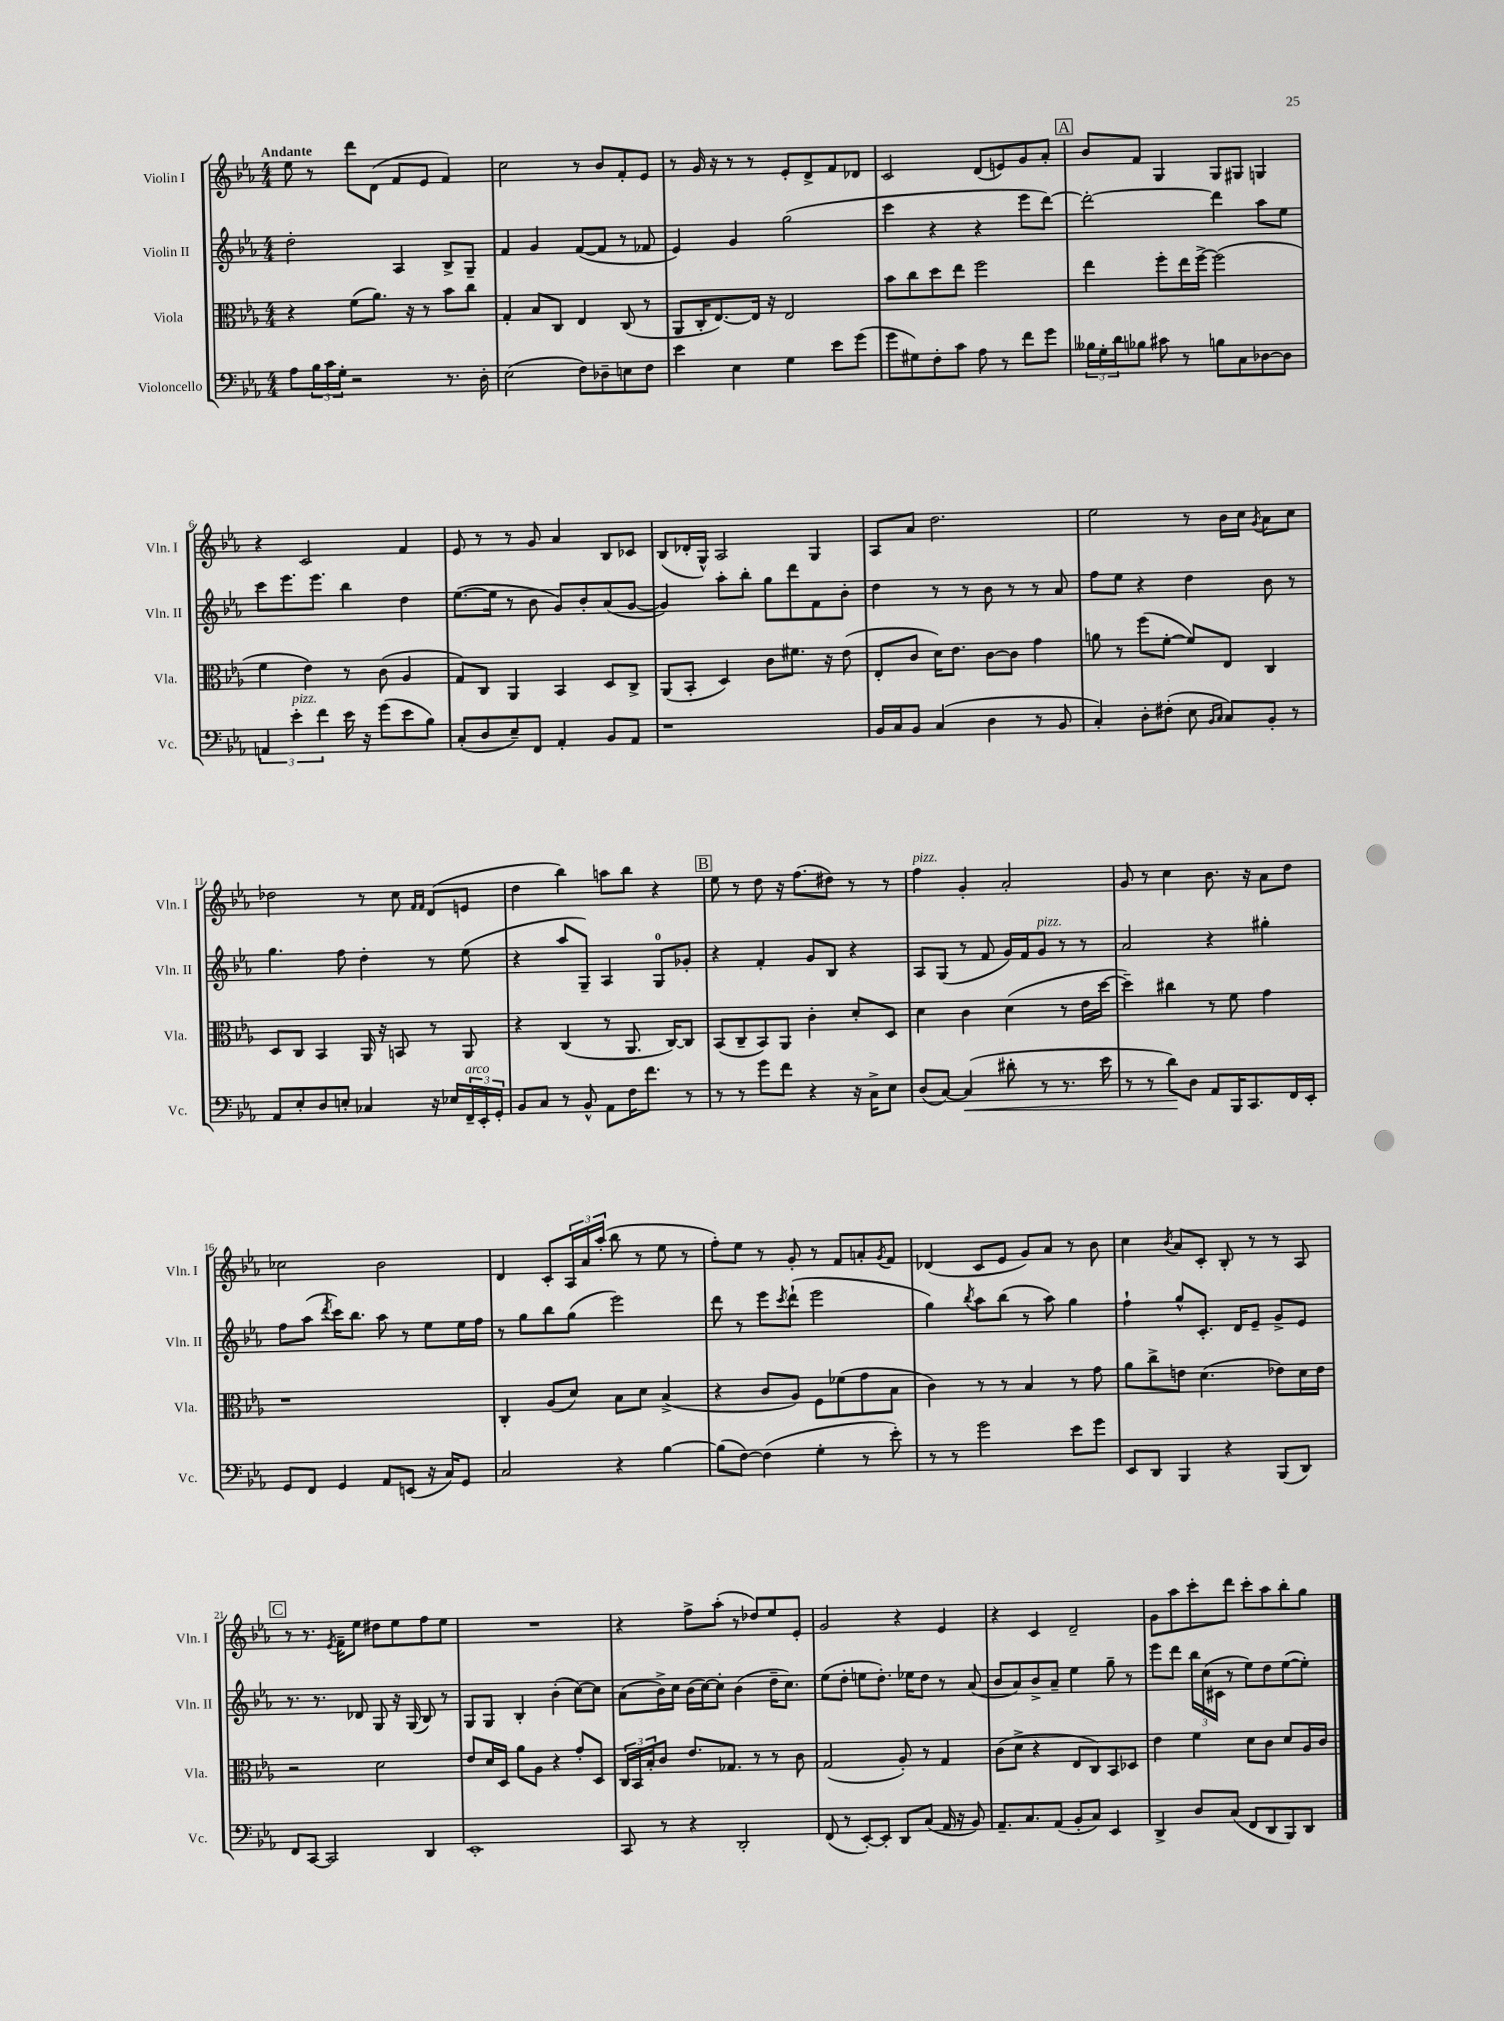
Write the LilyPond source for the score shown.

<<
\new StaffGroup <<
\new Staff = "s0" \with { instrumentName = "Violin I" shortInstrumentName = "Vln. I" } {
    \clef treble \key ees \major \numericTimeSignature \time 4/4 \tempo "Andante"
    ees''8 r8 d'''8 d'8( f'8 ees'8 f'4) |
    c''2 r8 bes'8 f'8-. ees'8 |
    r8 g'16 r16 r8 r8 ees'8-. d'8-> f'8 des'8 |
    c'2 d'8( e'8) g'8 aes'8-. |
    \mark \markup { \box "A" } bes'8 f'8 g4 g8 gis8 g4 |
    r4 c'2 f'4 |
    ees'8 r8 r8 g'8 aes'4 bes8 ces'8 |
    bes8( des'16-. g16-^) aes2 g4 |
    aes8 aes'8 d''2. |
    ees''2 r8 bes'16 c''16 \acciaccatura { g'8 } aes'8 c''8 |
    des''2 r8 c''8 \grace { f'16 f'16 } d'8( e'8 |
    d''4 bes''4) a''8 bes''8 r4 |
    \mark \markup { \box "B" } ees''8 r8 d''8 r16 f''8.( dis''8) r8 r8 |
    f''4^\markup { \italic "pizz." } g'4-. aes'2-. |
    g'8 r8 c''4 bes'8. r16 aes'8 d''8 |
    ces''2 bes'2 |
    d'4 c'8-. \tuplet 3/2 { aes16 aes'16 aes''16-.( } bes''8 r8 ees''8 r8 |
    f''8-.) ees''8 r8 g'8-. r8 f'8 a'8-. \acciaccatura { g'8 } f'8 |
    des'4( c'8 ees'8 g'8) aes'8 r8 bes'8 |
    c''4 \acciaccatura { bes'8 } aes'8 c'8-. bes8-. r8 r8 aes8 |
    \mark \markup { \box "C" } r8 r8. \acciaccatura { ees'8 } f'16-- ees''8 dis''8 ees''8 f''8 ees''8 |
    R1 |
    r4 f''8-> aes''8-.( r8 des''8) ees''8 ees'8-. |
    g'2 r4 ees'4 |
    r4 c'4 d'2-- |
    g'8 aes''8 c'''8-. d'''8 c'''8-. aes''8 bes''8-. g''8 \bar "|." |
}
\new Staff = "s1" \with { instrumentName = "Violin II" shortInstrumentName = "Vln. II" } {
    \clef treble \key ees \major \numericTimeSignature \time 4/4
    d''2-. aes4 bes8-> g8-- |
    f'4 g'4 f'8~( f'8 r8 fes'8 |
    ees'4) g'4 g''2( |
    c'''4 r4 r4 ees'''8 d'''8~) |
    \mark \markup { \box "A" } d'''2~-. d'''4 aes''8 ees''8 |
    c'''8 ees'''8. ees'''8. bes''4 d''4 |
    ees''8.~( ees''16 r8 bes'8 g'8) bes'8-. aes'8( g'8~ |
    g'4) aes''8-. bes''8-. g''8 d'''8 f'8 bes'8-. |
    d''4 r8 r8 bes'8 r8 r8 aes'8 |
    f''8 ees''8 r4 d''4 bes'8 r8 |
    g''4. f''8 d''4-. r8 ees''8( |
    r4 aes''8 g8--) aes4 g8-0 ges'8-. |
    \mark \markup { \box "B" } r4 f'4-. g'8 bes8 r4 |
    aes8 g8( r8 f'8 g'16) f'16 g'8^\markup { \italic "pizz." } r8 r8 |
    aes'2 r4 gis''4-. |
    f''8 aes''8( \acciaccatura { d'''8 } c'''16) bes''8. aes''8 r8 ees''8 ees''16 f''16 |
    r8 g''8 bes''8 g''8( ees'''2) |
    d'''8 r8 ees'''8 \acciaccatura { c'''8 } d'''8-!( ees'''2 |
    g''4) \acciaccatura { bes''8 } aes''8 bes''8( r8 aes''8) g''4 |
    f''4-! g''8-^ c'8.-. d'16 ees'8-- g'8-> ees'8 |
    \mark \markup { \box "C" } r8. r8. des'8 g8 r16 g16( bes8) r8 |
    g8 g8 bes4-. bes'4-.( c''8~) c''8 |
    aes'8( bes'16->) c''16 bes'16( c''16~) c''8-. bes'4( d''16-- c''8.) |
    ees''8( d''8-. e''8 d''8.-.) ees''16 d''8 r8 aes'8( |
    bes'8 aes'8) bes'8-> aes'8-- ees''4 g''8-- r8 |
    ees'''8 d'''8 \tuplet 3/2 { bes''16 c''16( cis'16 } r8 ees''8) d''8 ees''8~( ees''8-.) \bar "|." |
}
\new Staff = "s2" \with { instrumentName = "Viola" shortInstrumentName = "Vla." } {
    \clef alto \key ees \major \numericTimeSignature \time 4/4
    r4 f'8( aes'8.) r16 r8 bes'8 c''8 |
    g4-. bes8 c8 ees4 c8( r8 |
    aes,8 c16-. ees8.~) ees16 r16 ees2 |
    bes'8 c''8 d''8 ees''8 f''2 |
    \mark \markup { \box "A" } ees''4 f''8-. ees''16 f''16~-> f''2( |
    f'4 ees'4) r8 c'8( aes4 |
    g8) c8 aes,4 bes,4 d8 c8-> |
    aes,8( bes,8-. d4) c'8 fis'8. r16 ees'8( |
    ees8-. c'8 d'16) ees'8. c'8~ c'8 g'4 |
    a'8 r8 f''8( f'8~-. f'8) ees8 c4 |
    d8 c8 bes,4 aes,16 r16 b,8 r8 aes,8 |
    r4 c4( r8 aes,8. c16~) c8 |
    \mark \markup { \box "B" } bes,8( c8-- bes,8) aes,8 c'4-. d'8-. d8 |
    d'4 c'4 d'4( r8 ees'16 d''16~ |
    d''4--) cis''4 r8 f'8 g'4 |
    r1 |
    c4-. aes8( d'8) bes8 d'8 bes4->( |
    r4 c'8 aes8) f8 fes'8( g'8 bes8 |
    c'4) r8 r8 bes4 r8 g'8 |
    aes'8 c''8-> e'8 d'4.( ees'8) d'16 ees'16 |
    \mark \markup { \box "C" } r2 d'2 |
    ees'8 d'16 d16 aes'8 aes8 r4 g'8-. d8 |
    \tuplet 3/2 { c16 bes,16 bes16-. } c'8 ees'8. ges8. r8 r8 c'8 |
    g2( aes8-.) r8 g4 |
    c'8( d'8-> r4 ees8 c8) bes,8 des8 |
    ees'4 f'4 d'8 c'8 d'8 aes16 c'16 \bar "|." |
}
\new Staff = "s3" \with { instrumentName = "Violoncello" shortInstrumentName = "Vc." } {
    \clef bass \key ees \major \numericTimeSignature \time 4/4
    aes8 \tuplet 3/2 { bes16 c'16 g16-. } r2 r8. d16-. |
    ees2( f8) des8-- e8 f8 |
    ees'4 ees4 g4 ees'8 g'8( |
    g'8 gis8) f8-. c'8 aes8 r8 f'8 g'8 |
    \mark \markup { \box "A" } \tuplet 3/2 { beses16 g16-. d'16 } bes8 cis'8 r8 b8 c8 des8~ des8 |
    \tuplet 3/2 { a,4 ees'4-.^\markup { \italic "pizz." } f'4 } ees'16 r16 g'8( ees'8 bes8) |
    c8-.( d8 ees8--) f,8 aes,4-. bes,8 aes,8 |
    r1 |
    bes,16 c16 bes,8 c4( d4 r8 bes,8 |
    c4-.) d8-. fis8-.( ees8 \grace { bes,16 c16 } c8) bes,8-. r8 |
    aes,8 ees8-. d8 e8-. ces4 r16 ees16 \tuplet 3/2 { f,16--^\markup { \italic "arco" } ees,16-. g,16-. } |
    bes,8 c8 r8 bes,8-^ aes,8 f16 f'8. r8 |
    \mark \markup { \box "B" } r8 r8 g'8 f'8 r4 r16 c16-> ees8 |
    d8( c8~) c4\<( dis'8-. r8 r8. ees'16 |
    r8 r8 d'8\!) d8 aes,8 bes,,16 c,8. f,16 ees,16-. |
    g,8 f,8 g,4 aes,8 e,8( r16 c16) g,8 |
    c2 r4 bes4~ |
    bes8( f8~) f4( g4-. r8 ees'8-.) |
    r8 r8 g'2 ees'8 g'8 |
    ees,8 d,8 bes,,4 r4 bes,,8( d,8) |
    \mark \markup { \box "C" } f,8 c,8~ c,2 d,4 |
    ees,1-. |
    c,8 r8 r4 d,2-. |
    f,8( r8 ees,8~-.) ees,8-. d,8 c8( aes,16 r16 bes,8) |
    aes,8.-- c8. aes,8( bes,8-. c8) ees,4 |
    d,4-> d8 c8( f,8 d,8 bes,,8) d,8 \bar "|." |
}
>>
>>
